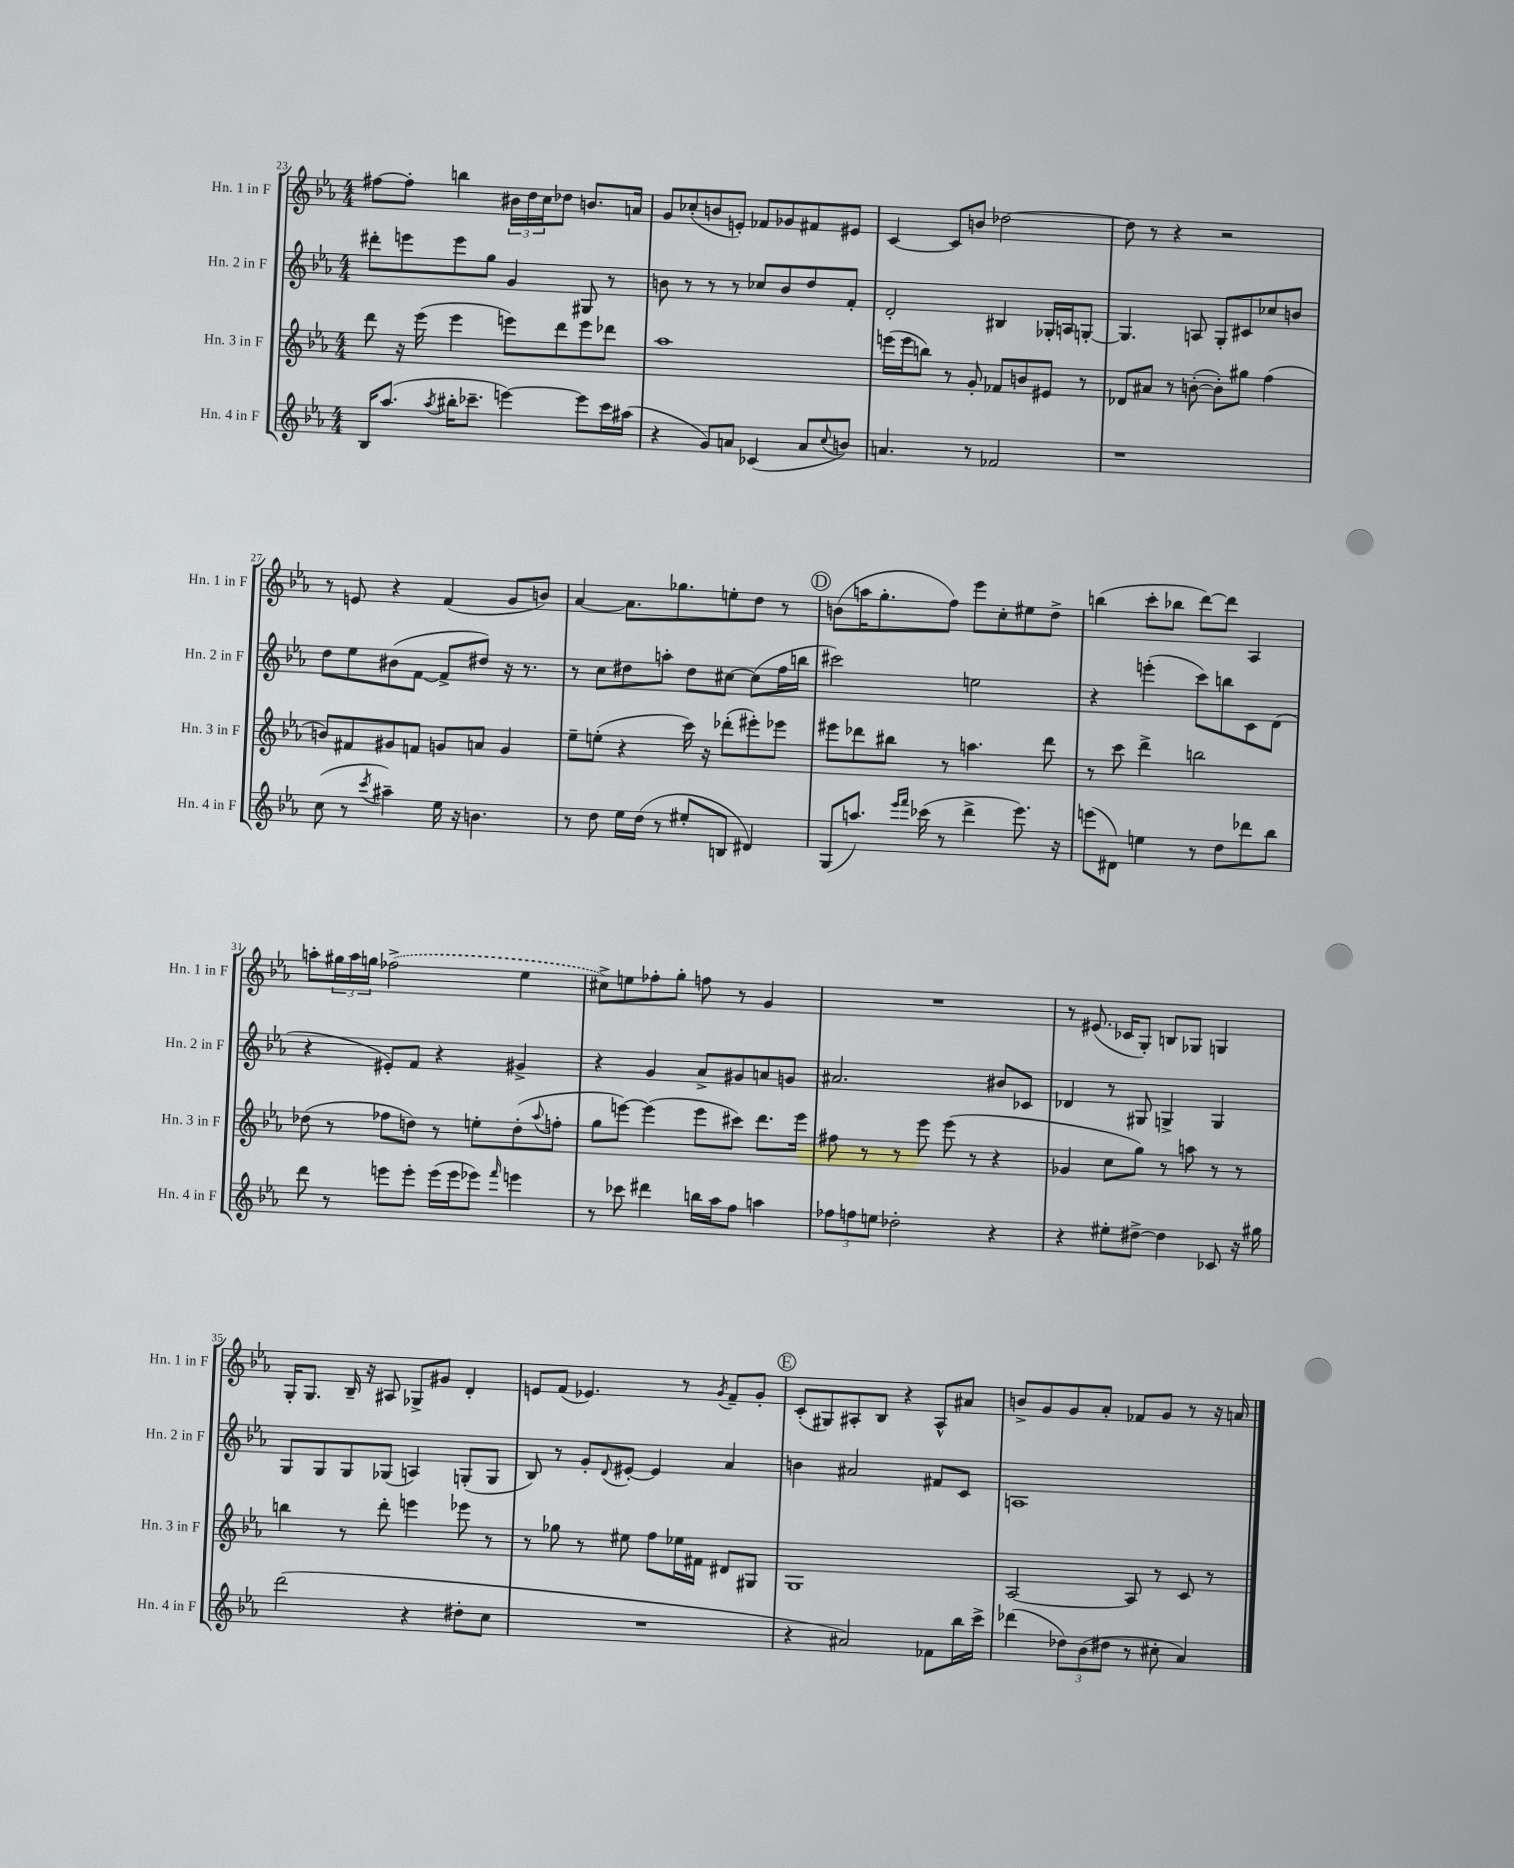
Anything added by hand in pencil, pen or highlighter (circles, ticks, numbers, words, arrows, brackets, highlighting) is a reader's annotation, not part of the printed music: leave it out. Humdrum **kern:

**kern	**kern	**kern	**kern
*staff4	*staff3	*staff2	*staff1
*clefG2	*clefG2	*clefG2	*clefG2
*k[b-e-a-]	*k[b-e-a-]	*k[b-e-a-]	*k[b-e-a-]
*M4/4	*M4/4	*M4/4	*M4/4
16B-	8ddd	8ddd#'	[8ff#
(8.aa-	.	.	.
.	16r	8eee	8ff#']
.	(16eee-	.	.
8qaa-	.	.	.
16bb#'	4eee-	8eee	4bb
8.ccc-~	.	.	.
.	.	8gg	.
[4eee)	8eee)	4g	24b#
.	.	.	24dd
.	.	.	24cc
.	8ddd	.	8dd-
8eee]	8eee	8G#	8.b
16ccc-	8ddd-	8r	.
(16aa#	.	.	16a
=	=	=	=
4r	1aa-	8b	8g
.	.	8r	(8cc-'
8g)	.	8r	8b
8a	.	8r	8e')
(4c-	.	8cc-	8f-
.	.	8b	8g-
8a	.	8dd	8f#
8qqcc	.	.	.
8b)	.	8f'	8e#
=	=	=	=
4.a	(16eee	2d'	[4c
.	16eee	.	.
.	8bb)	.	.
.	8r	.	8c]
8r	8g'	.	8b
2f-	8f-	4B#	[2dd-
.	8b	.	.
.	8e#	16G-'	.
.	.	16A	.
.	8r	[8G'	.
=	=	=	=
1r	8d-	4.G]	8dd-]
.	8a#	.	8r
.	8r	.	4r
.	([8b'	8A	.
.	8b'])	8G'	2r
.	8gg#	8c#	.
.	(4ff	8cc-	.
.	.	8b	.
=	=	=	=
(8cc	8b)	8dd	8r
8r	8f#	8ee-	8e
8qccc	.	.	.
4aa#~)	8g#	(8b#	4r
.	8f	[8f	.
16ee-	8g	8f^]	(4f
16r	.	.	.
4.b	8a	8dd#)	.
.	4g	16r	8g
.	.	8.r	.
.	.	.	8b)
=	=	=	=
8r	8ee-~	8r	[4a-
8dd	(8ee'	8cc	.
16ee-	4r	8dd#	8.a-]
(16dd	.	.	.
8r	.	8aa'	.
.	.	.	8.gg-
8ee#'	16ccc)	8dd#	.
.	16r	.	.
8B	(8ddd-'	[8cc#	8ee'
4d#)	8eee#')	(8cc#]	8dd
.	8eee-	16ff	8r
.	.	16bb	.
=	=	=	=
(8G	8eee#	2ccc#)	(8b
8.aa)	8ddd-	.	16aa
.	.	.	8.gg'
.	8bb#	.	.
16qqeee-	.	.	.
16qqfff	.	.	.
(16ccc-	.	.	.
8r	8r	.	8ff)
4ddd^	4.aa	2ee	8eee-
.	.	.	8cc'
8.eee-)	.	.	8ee#
.	8ddd-	.	8dd^
16r	.	.	.
=	=	=	=
(8eee	8r	4r	(4bb
8d#)	8ccc	.	.
4ee	4ddd^	(4eee'	8ccc'
.	.	.	8bb-
8r	2bb	8ccc)	[8ddd)
8dd	.	8bb	8ddd]
8ddd-	.	8c	4A-
8bb-	.	(8d	.
=	=	=	=
8ddd	(8dd-	4r	8aa'
8r	8r	.	24gg#
.	.	.	24aa
.	.	.	24gg
8eee	8ff-	8e#')	(2ff-^
8eee'	8dd)	8f	.
(16eee	8r	4r	.
16eee	.	.	.
8eee-)	8ee'	.	.
16qqfff	.	.	.
4eee	(8dd'	4g#^	4ee-
.	8qqaa-	.	.
.	8ff'	.	.
=	=	=	=
8r	8gg	4r	8cc#^)
8ccc-	[8eee)	.	8ee
4ddd#	(4eee]	4g	8ff-'
.	.	.	8gg'
16bb	8eee	8a-^	8ff
16aa-	.	.	.
8ff	8ccc#)	8g#	8r
4aa	8.ddd	8a	4g
.	.	8g	.
.	16eee	.	.
=	=	=	=
12ff-	8ff#	2.a#	1r
12ff	.	.	.
.	8r	.	.
12ee	.	.	.
2dd-'	8r	.	.
.	8eee-	.	.
.	(8eee-	.	.
.	8r	.	.
4r	4r	8b#	.
.	.	8c-	.
=	=	=	=
4r	4g-	4d-	8r
.	.	.	(8.e#
8ee#'	8cc	8r	.
.	.	.	16c-
[8dd#^	8gg)	8G#	8G')
4dd#]	8r	4G^	8B
.	8aa	.	8G-
8c-	8r	4G	4G
16r	8r	.	.
16gg#	.	.	.
=	=	=	=
(2ddd	4bb	8G	16G'
.	.	.	8.G
.	.	8G	.
.	8r	8G	16B-~
.	.	.	16r
.	8ddd'	(8G-	8A#
4r	4eee	4A)	8G-^
.	.	.	8g#
8dd#'	8eee-	(8G'	4d'
8cc	8r	8G	.
=	=	=	=
1r	8r	8B-)	8e
.	8gg-	8r	(8f
.	8r	8g'	4.e-)
.	.	8qqd	.
.	8ee#	[8e#'	.
.	8ff	4e#]	.
.	16ee-	.	8r
.	16f#	.	.
.	.	.	8qg
.	8d#	4a-	8f~
.	8G#	.	8g'
=	=	=	=
4r	1G	4b	(8c'
.	.	.	8G#)
2a#)	.	2a#	8A#'
.	.	.	8B-
.	.	.	4r
8f-	.	8f#	8A#^^
16bb-	.	8c	8a#
16ccc^	.	.	.
=	=	=	=
(4ddd-	[2A-	1A	8b^
.	.	.	8g
12dd-)	.	.	8g
(12b-	.	.	.
.	.	.	8a-'
12dd#	.	.	.
8r	8A-]	.	8f-
8cc#'	8r	.	8g
4a-)	8c	.	8r
.	8r	.	16r
.	.	.	16a
==	==	==	==
*-	*-	*-	*-
